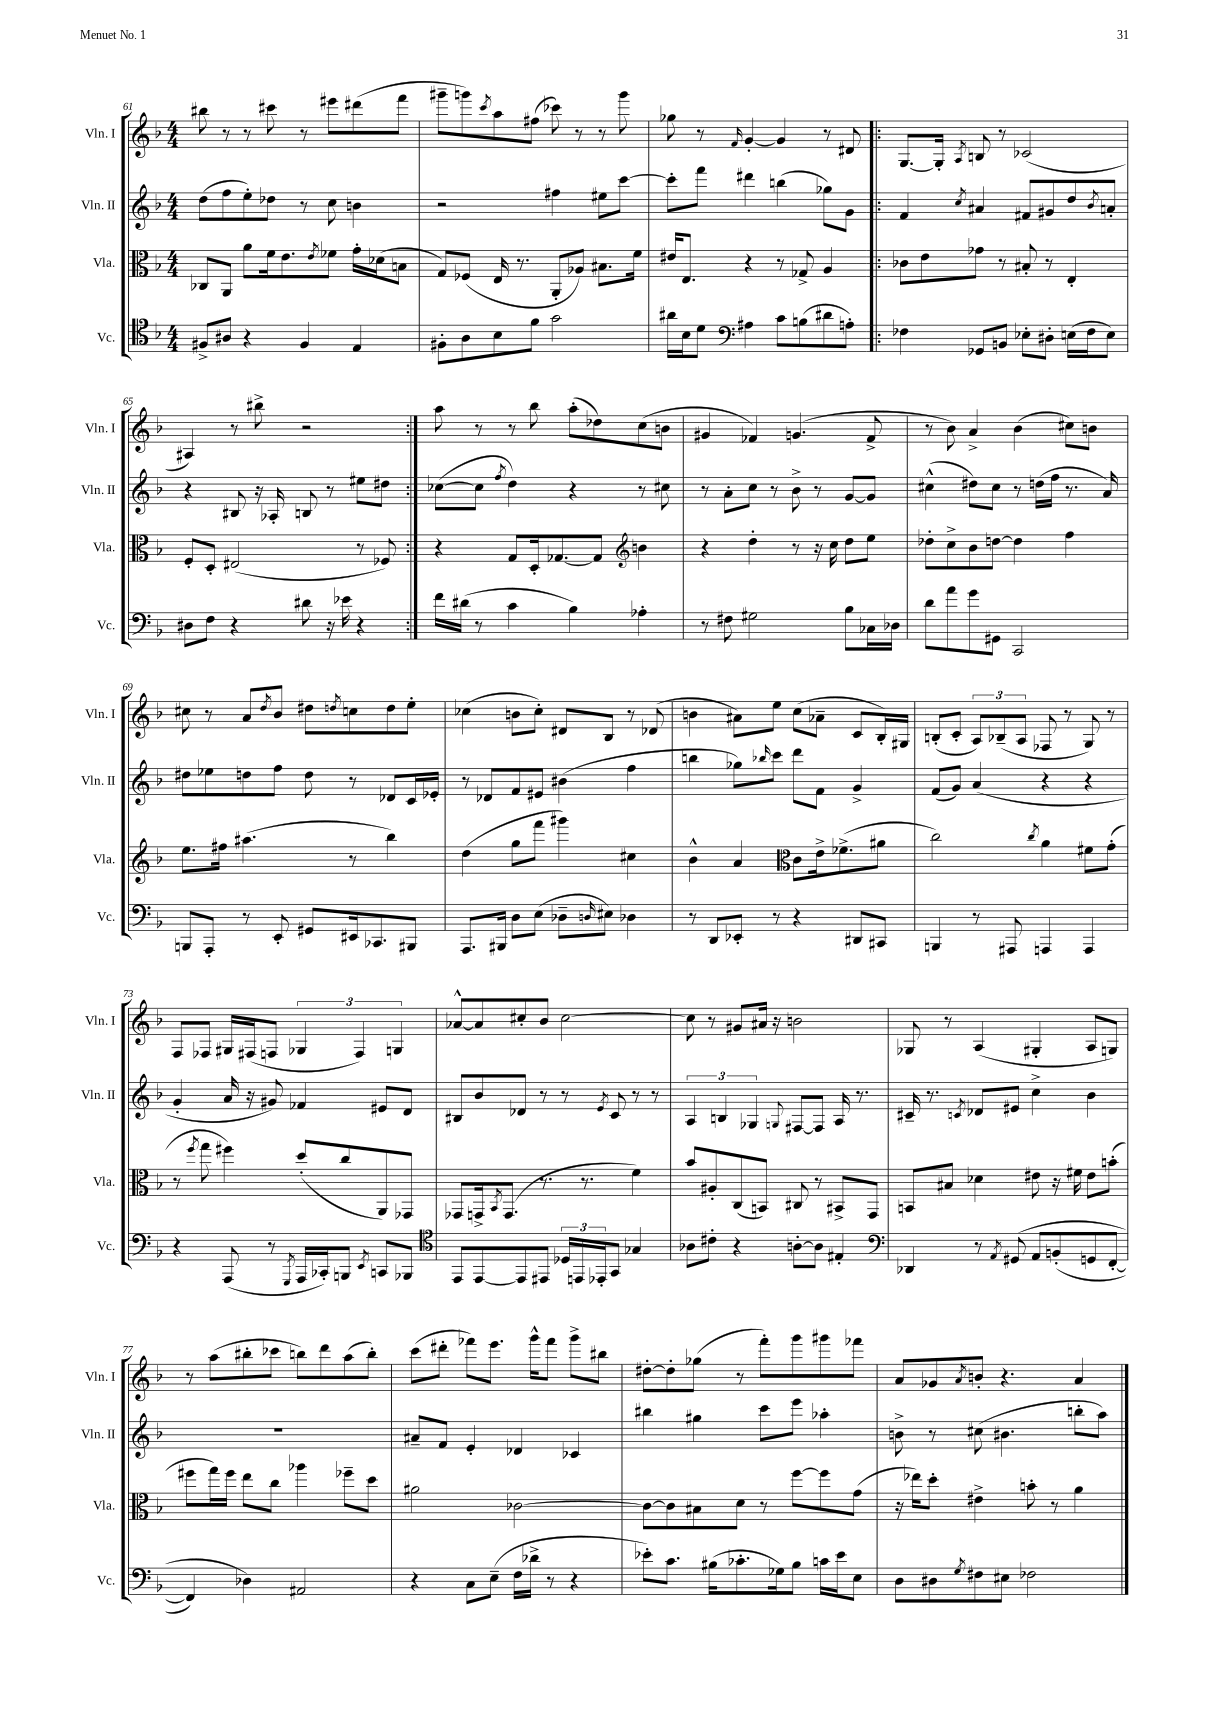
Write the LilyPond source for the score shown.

<<
\new StaffGroup <<
\new Staff = "s0" \with { instrumentName = "Vln. I" shortInstrumentName = "Vln. I" } {
    \clef treble \key f \major \numericTimeSignature \time 4/4
    bis''8 r8 r8 cis'''8 r8 eis'''8 dis'''8( f'''8 |
    gis'''8-- g'''8) \acciaccatura { c'''8 } a''8 fis''8( ces'''8) r8 r8 g'''8 |
    ges''8 r8 \grace { f'16 } g'4~-. g'4 r8 dis'8 |
    \repeat volta 2 { g8.~ g16-. \acciaccatura { a8 } b8 r8 ces'2( |
    ais4) r8 bis''8-> r2 | }
    a''8 r8 r8 bes''8 a''8-.( des''8) c''8( b'8 |
    gis'4 fes'4) g'4.( fes'8-> |
    r8 bes'8) a'4-> bes'4( cis''8) b'8 |
    cis''8 r8 a'8 \acciaccatura { d''8 } bes'8 dis''8 \acciaccatura { d''8 } c''8 d''8 e''8-. |
    ces''4( b'8 ces''8-.) dis'8 bes8 r8 des'8( |
    b'4 ais'8) e''8 c''8( aes'8-- c'8 bes16-.) gis16 |
    b8-.( c'8-. \tuplet 3/2 { a8) bes8--( a8 } fes8 r8 g8) r8 |
    f8 fes8 gis16 fis16( f8 \tuplet 3/2 { ges4 f4) g4 } |
    aes'8~-^ aes'8 cis''8-. bes'8 cis''2~ |
    cis''8 r8 gis'8 ais'16 r16 b'2 |
    ges8 r8 a4( gis4-. a8 g8) |
    r8 a''8( bis''8-. ces'''8 b''8) d'''8 a''8( b''8-.) |
    c'''8( dis'''8-. fes'''8) e'''8. g'''16-^ fes'''8 g'''8-> bis''8 |
    dis''8~-. dis''8-. ges''8( r8 f'''8-.) g'''8 gis'''8 fes'''8 |
    a'8 ges'8 \acciaccatura { a'8 } b'8-. r4. a'4 \bar "|." |
}
\new Staff = "s1" \with { instrumentName = "Vln. II" shortInstrumentName = "Vln. II" } {
    \clef treble \key f \major \numericTimeSignature \time 4/4
    d''8( f''8 e''8-.) des''8 r8 c''8 b'4 |
    r2 fis''4 eis''8 c'''8~ |
    c'''8-. f'''8 dis'''4 b''4( ges''8) g'8 |
    \repeat volta 2 { f'4 \acciaccatura { c''8 } ais'4 fis'8 gis'8 d''8 \acciaccatura { bes'8 } a'8-. |
    r4 bis8 r16 aes16-. b8 r8 eis''8 dis''8 | }
    ces''8~( ces''8 \acciaccatura { f''8 } d''4) r4 r8 cis''8 |
    r8 a'8-. c''8 r8 bes'8-> r8 g'8~ g'8 |
    cis''4-^( dis''8) cis''8 r8 d''16( f''16 r8. a'16) |
    dis''8 ees''8 d''8 f''8 d''8 r8 des'8 c'16 ees'16-. |
    r8 des'8 f'8 eis'8 bis'4( f''4 |
    b''4 ges''8) \grace { bes''16 } c'''8 d'''8 f'8 g'4-> |
    f'8( g'8) a'4( r4 r4 |
    g'4-. a'16 r16 gis'8) fes'4 eis'8 d'8 |
    bis8 bes'8 des'8 r8 r8 \acciaccatura { e'8 } c'8 r8 r8 |
    \tuplet 3/2 { a4 b4 ges4 } \appoggiatura { g8 } fis8~ fis8 a16 r8. |
    cis'16-- r8. \acciaccatura { c'8 } des'8 eis'8 c''4-> bes'4 |
    R1 |
    ais'8-- f'8 e'4-. des'4 ces'4 |
    bis''4 gis''4 c'''8 e'''8 aes''4-. |
    b'8-> r8 cis''8( bis'4. b''8-. a''8) \bar "|." |
}
\new Staff = "s2" \with { instrumentName = "Vla." shortInstrumentName = "Vla." } {
    \clef alto \key f \major \numericTimeSignature \time 4/4
    ces8 a,8 a'8 f'16 e'8. \acciaccatura { e'8 } fes'8 g'16-. des'16( b8 |
    g8) fes8( e16 r8. a,8-. aes8) bis8. f'16 |
    eis'16 e8. r4 r8 ges8-> a4 |
    \repeat volta 2 { ces'8 e'8 ges'8 r8 bis8-. r8 e4-. |
    f8-. d8-. eis2( r8 fes8) | }
    r4 g8 d16-. ges8.~ ges8 \clef treble b'4 |
    r4 d''4-. r8 r16 c''16 d''8 e''8 |
    des''8-. c''8-> bes'8 d''8~ d''4 f''4 |
    e''8. fis''16 ais''4.( r8 bes''4) |
    d''4( g''8 f'''8 gis'''4) cis''4 |
    bes'4-^ a'4 \clef alto c'8 e'16-> fes'8.->( ais'8 |
    c''2) \acciaccatura { c''8 } a'4 fis'8 g'8-.( |
    r8 \acciaccatura { f''8 } g''8 fis''4) d''8-.( c''8 a,8) ges,8 |
    ges,8 g,16-> \acciaccatura { bes,8 } g,8.( r8. r8. f'4) |
    bes'8 ais8-. c8( b,8) cis8 r8 bis,8-> g,8 |
    b,8 bis8 des'4 eis'8 r16 fis'16 eis'8 b'8-.( |
    fis''8 g''16) fis''16 e''8 c''8 aes''4 fes''8-- d''8 |
    ais'2 ces'2~ |
    ces'8~ ces'8 bis8 d'8 r8 f''8~ f''8 g'8( |
    r16 ees''16) d''8-. eis'4-> b'8-. r8 a'4 \bar "|." |
}
\new Staff = "s3" \with { instrumentName = "Vc." shortInstrumentName = "Vc." } {
    \clef tenor \key f \major \numericTimeSignature \time 4/4
    fis8-> ais8 r4 fis4 e4 |
    fis8-. a8 bes8 f'8 g'2 |
    ais'16 bes16 d'8 \clef bass ais4 c'8 b8( dis'8 a8-.) |
    \repeat volta 2 { fes4 ges,8 b,8 ees8-. dis8-. e16( fes16 e8) |
    dis8 f8 r4 dis'8 r16 ees'16 r4 | }
    f'16 dis'16( r8 c'4 bes4) aes4-. |
    r8 fis8 gis2 bes8 ces16 des16 |
    d'8 a'8 g'8 gis,8 c,2 |
    b,,8 a,,8-. r8 e,8-. gis,8 eis,16 ces,8. bis,,8 |
    a,,8. bis,,16 d8 e8( des8-- \grace { d16 } eis8) des4 |
    r8 d,8 ees,8-. r8 r4 dis,8 cis,8 |
    b,,4 r8 ais,,8 a,,4 a,,4 |
    r4 a,,8( r8 \acciaccatura { g,,8 } a,,16 ces,16-.) b,,8 \acciaccatura { e,8 } c,8 bes,,8 |
    \clef tenor e,8 e,8~ e,8 eis,8 \tuplet 3/2 { des16 e,16 ees,16-. } g,8 ges4 |
    aes8 cis'8-. r4 a8~-. a8 eis4-. |
    \clef bass des,4 r8 \acciaccatura { a,8 } gis,8\( a,8 b,8-.( g,8 f,8~-. |
    f,4) des4\) ais,2 |
    r4 c8 e8--( f16 des'16-> r8 r4 |
    ees'8-.) c'8. bis16( ces'8.-. ges16) bis8 c'16 ees'16 e8 |
    d8 dis8 \acciaccatura { g8 } fis8 eis8 fes2 \bar "|." |
}
>>
>>
\layout { \context { \Score currentBarNumber = #61 } }
